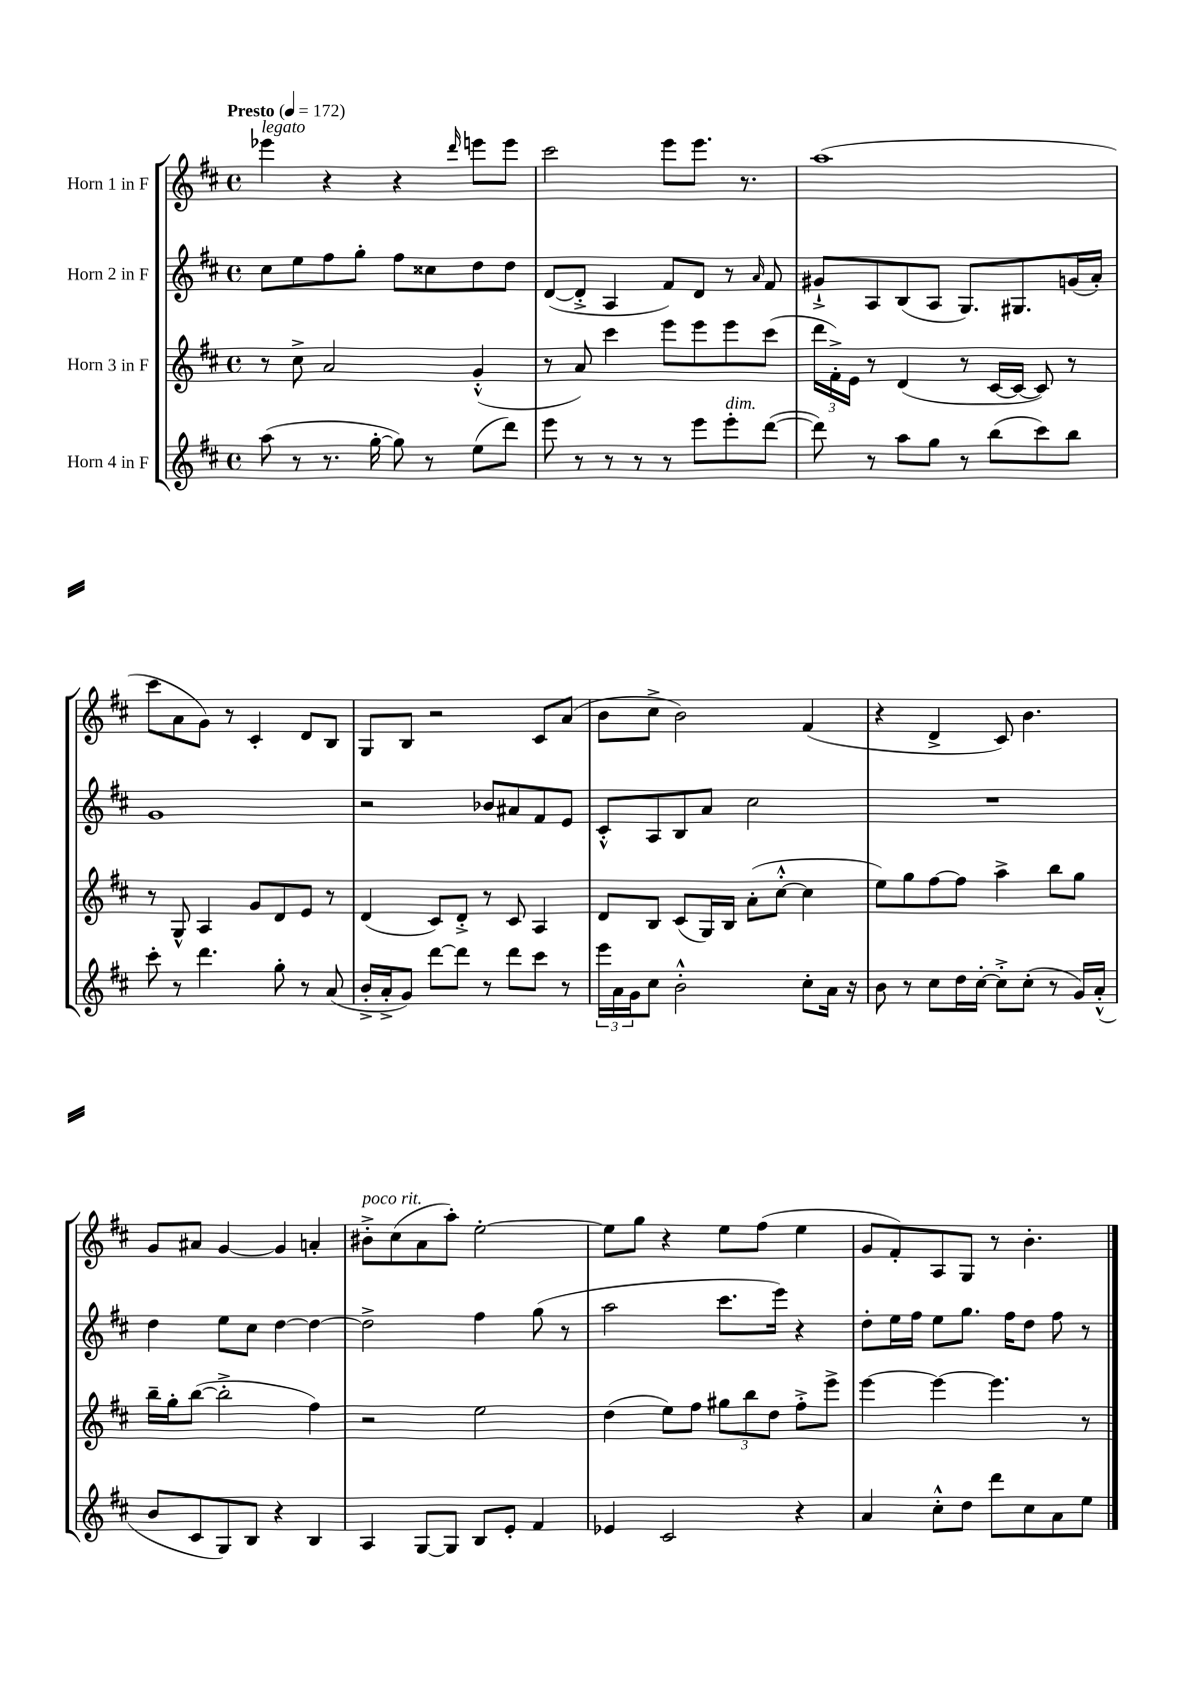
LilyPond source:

<<
\new StaffGroup <<
\new Staff = "s0" \with { instrumentName = "Horn 1 in F" } {
    \clef treble \key d \major \defaultTimeSignature \time 4/4 \tempo "Presto" 4 = 172
    ees'''4^\markup { \italic "legato" } r4 r4 \grace { d'''16 } e'''8 e'''8 |
    cis'''2 e'''8 e'''8. r8. |
    a''1( |
    cis'''8 a'8 g'8) r8 cis'4-. d'8 b8 |
    g8 b8 r2 cis'8 a'8( |
    b'8 cis''8-> b'2) fis'4( |
    r4 d'4-> cis'8) b'4. |
    g'8 ais'8 g'4~ g'4 a'4-. |
    bis'8-.->^\markup { \italic "poco rit." } cis''8( a'8 a''8-.) e''2~-. |
    e''8 g''8 r4 e''8 fis''8( e''4 |
    g'8 fis'8-.) a8 g8 r8 b'4.-. \bar "|." |
}
\new Staff = "s1" \with { instrumentName = "Horn 2 in F" } {
    \clef treble \key d \major \defaultTimeSignature \time 4/4
    cis''8 e''8 fis''8 g''8-. fis''8 cisis''8 d''8 d''8 |
    d'8~( d'8-.-> a4 fis'8) d'8 r8 \grace { a'16 } fis'8 |
    gis'8-!-> a8 b8( a8 g8.) gis8. g'16( a'16-.) |
    g'1 |
    r2 bes'8 ais'8 fis'8 e'8 |
    cis'8-.-^ a8 b8 a'8 cis''2 |
    R1 |
    d''4 e''8 cis''8 d''4~ d''4~ |
    d''2-> fis''4 g''8( r8 |
    a''2 cis'''8. e'''16) r4 |
    d''8-. e''16 fis''16 e''8 g''8. fis''16 d''8 fis''8 r8 \bar "|." |
}
\new Staff = "s2" \with { instrumentName = "Horn 3 in F" } {
    \clef treble \key d \major \defaultTimeSignature \time 4/4
    r8 cis''8-> a'2 g'4-.-^( |
    r8 a'8) cis'''4 e'''8 e'''8 e'''8 cis'''8( |
    \tuplet 3/2 { d'''16 fis'16-.->) e'16 } r8 d'4( r8 cis'16~ cis'16~ cis'8) r8 |
    r8 g8-^ a4 g'8 d'8 e'8 r8 |
    d'4( cis'8) d'8-.-> r8 cis'8 a4 |
    d'8 b8 cis'8( g16) b16 a'8-.( cis''8~-.-^ cis''4 |
    e''8) g''8 fis''8~ fis''8 a''4-> b''8 g''8 |
    b''16-- g''16-. b''8~( b''2-.-> fis''4) |
    r2 e''2 |
    d''4( e''8) fis''8 \tuplet 3/2 { gis''8 b''8 d''8 } fis''8-.-> e'''8-> |
    e'''4~ e'''4~ e'''4. r8 \bar "|." |
}
\new Staff = "s3" \with { instrumentName = "Horn 4 in F" } {
    \clef treble \key d \major \defaultTimeSignature \time 4/4
    a''8( r8 r8. g''16~-. g''8) r8 e''8( d'''8) |
    e'''8 r8 r8 r8 r8 e'''8 e'''8-.^\markup { \italic "dim." } d'''8~( |
    d'''8) r8 a''8 g''8 r8 b''8( cis'''8) b''8 |
    cis'''8-. r8 d'''4. g''8-. r8 a'8( |
    b'16-.-> a'16-.-> g'8) d'''8~ d'''8 r8 d'''8 cis'''8 r8 |
    \tuplet 3/2 { e'''16 a'16 g'16 } cis''8 b'2-.-^ cis''8-. a'16 r16 |
    b'8 r8 cis''8 d''16 cis''16~-. cis''8-.-> cis''8-.( r8 g'16) a'16-.-^( |
    b'8 cis'8 g8) b8 r4 b4 |
    a4 g8~ g8 b8 e'8-. fis'4 |
    ees'4 cis'2 r4 |
    a'4 cis''8-.-^ d''8 d'''8 cis''8 a'8 e''8 \bar "|." |
}
>>
>>
\layout { \context { \Score \remove "Bar_number_engraver" } }
